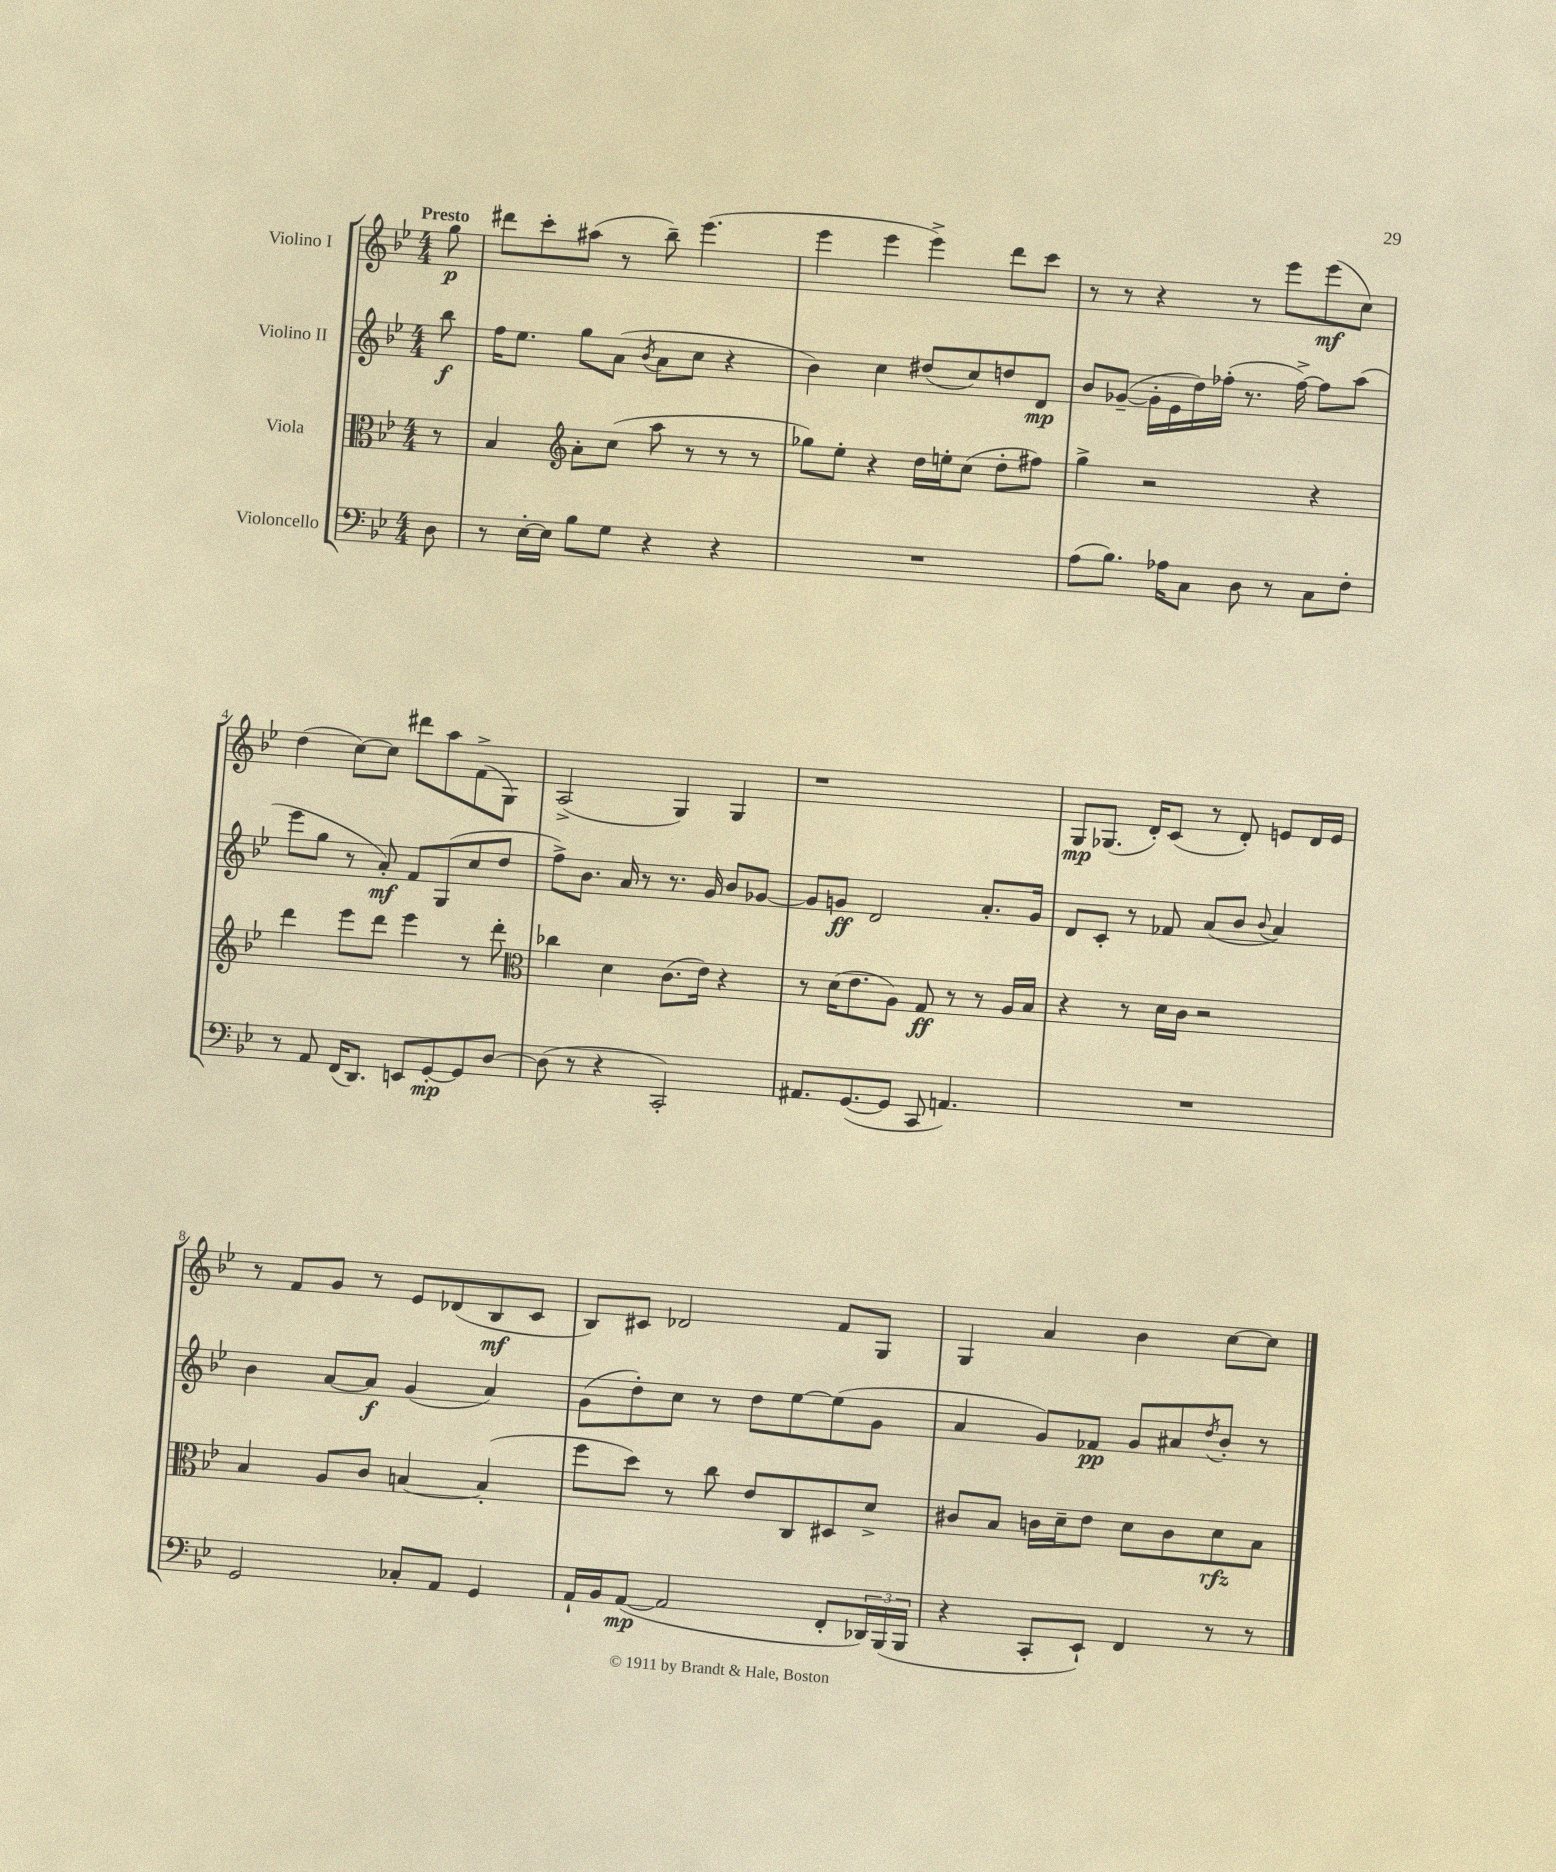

**kern	**kern	**kern	**kern
*staff4	*staff3	*staff2	*staff1
*clefF4	*clefC3	*clefG2	*clefG2
*k[b-e-]	*k[b-e-]	*k[b-e-]	*k[b-e-]
*M4/4	*M4/4	*M4/4	*M4/4
8D\	8r	8bb-\	8gg\
=	=	=	=
8r	4B-/	16ff\LK	8ddd#\L
.	.	8.ee-\J	.
[16E-'\LL	.	.	8ccc'\
16E-\]JJ	.	.	.
*	*clefG2	*	*
8B-\L	8a'\L	8gg\L	(8aa#\J
8G\J	(8cc\J	(8a\J	8r
.	.	8qb-/	.
4r	8aa\	8a\L	8bb-~\)
.	8r	8cc\J	(4.eee-\
4r	8r	4r	.
.	8r	.	.
=	=	=	=
1r	8gg-\L)	4b-\)	4eee-\
.	8ee-'\J	.	.
.	4r	4cc\	4eee-\
.	16dd\LL	(8dd#/L	4eee-^\)
.	16ee'\J	.	.
.	(8cc\J	8cc/)	.
.	8dd'\L	8dd/	8ddd\L
.	8ff#\J)	8d/J	8ccc\J
=	=	=	=
(8A\L	4gg^\	8b-/L	8r
8.B-\J)	.	([8g-~/J	8r
.	2r	16g-'\]LL	4r
16A-\LK	.	16e-\	.
8C\J	.	16dd\)	.
.	.	(16ff-'\JJ	.
8D\	.	8.r	8r
8r	.	.	8eee-\L
.	.	[16ff-^\)	.
8C\L	4r	8ff-\]L	(8eee-\
8F'\J	.	(8aa\J	8cc\J)
=	=	=	=
8r	4ddd\	8eee-\L	(4dd\
8AA/	.	8gg\J	.
(16FF/LK	8eee-\L	8r	[8cc\L)
8.DD/J)	.	.	.
.	8ddd\J	8a'/)	8cc\]J
8EE/L	4eee-\	8f/L	8ddd#\L
[8GG'/	.	(8G/	8aa\
8GG/]	8r	8cc/	(8f^\
[8D/J	8ddd'\	8dd/J	8G\J)
=	=	=	=
*	*clefC3	*	*
(8D\]	4cc-\	8ff^\L)	(2A^/
8r	.	8.b-\J	.
4r	4d\	.	.
.	.	16a/	.
.	.	8r	.
2CC'/)	(8.c\L	8.r	4G/)
.	16e-\Jk)	16g/	.
.	4r	8b-/L	4G/
.	.	[8g-/J	.
=	=	=	=
8.AA#/L	8r	8g-/]L	1r
.	(16d\LK	8g/J	.
([8.GG/	8.e-\	.	.
.	.	2d/	.
8GG/]J	8A\J)	.	.
8CC/	8G/	.	.
4.AA/)	8r	.	.
.	8r	8.a'/L	.
.	16A/LL	.	.
.	16B-/JJ	16g/Jk	.
=	=	=	=
1r	4r	8d/L	8G/L
.	.	8c'/J	(8.G-/J
.	8r	8r	.
.	.	.	16d'/LK)
.	16d\LL	8f-/	(8c/J
.	16c\JJ	.	.
.	2r	(8a/L	8r
.	.	8b-/J	8d'/)
.	.	8qqb-/	.
.	.	4a/)	8e/L
.	.	.	16d/L
.	.	.	16e/JJ
=	=	=	=
2GG/	4B-/	4b-\	8r
.	.	.	8f/L
.	8A/L	[8a/L	8g/J
.	8c/J	8a/]J	8r
8C-'/L	[4B/	(4g/	8e-/L
8AA/J	.	.	(8d-/
4GG/	(4B'/]	4a/)	8B-/
.	.	.	8c/J
=	=	=	=
16AA`/LL	8ff\L	(8g\L	8B-/L)
16BB-/J	.	.	.
([8AA/J	8dd\J)	8dd'\)	8c#/J
2AA/]	8r	8cc\J	2d-/
.	8cc\	8r	.
.	8e-/L	8dd\L	.
.	8C/	[8ee-\	.
8FF'/L	8D#/	(8ee-\]	8f/L
24DD-/L)	8d^/J	8g\J	8G/J
(24BBB-/	.	.	.
24BBB-/JJ	.	.	.
=	=	=	=
4r	8c#/L	4a/	4G/
.	8B-/J	.	.
8CC'/L	16c\LL	8g/L)	4a/
.	16d~\J	.	.
8EE-`/J)	8e-\J	8f-/J	.
4FF/	8d\L	8g/L	4b-\
.	8c\	8a#/	.
.	.	8qdd/	.
8r	8d\	8b-'/J	[8cc\L
8r	8B-\J	8r	8cc\]J
==	==	==	==
*-	*-	*-	*-
